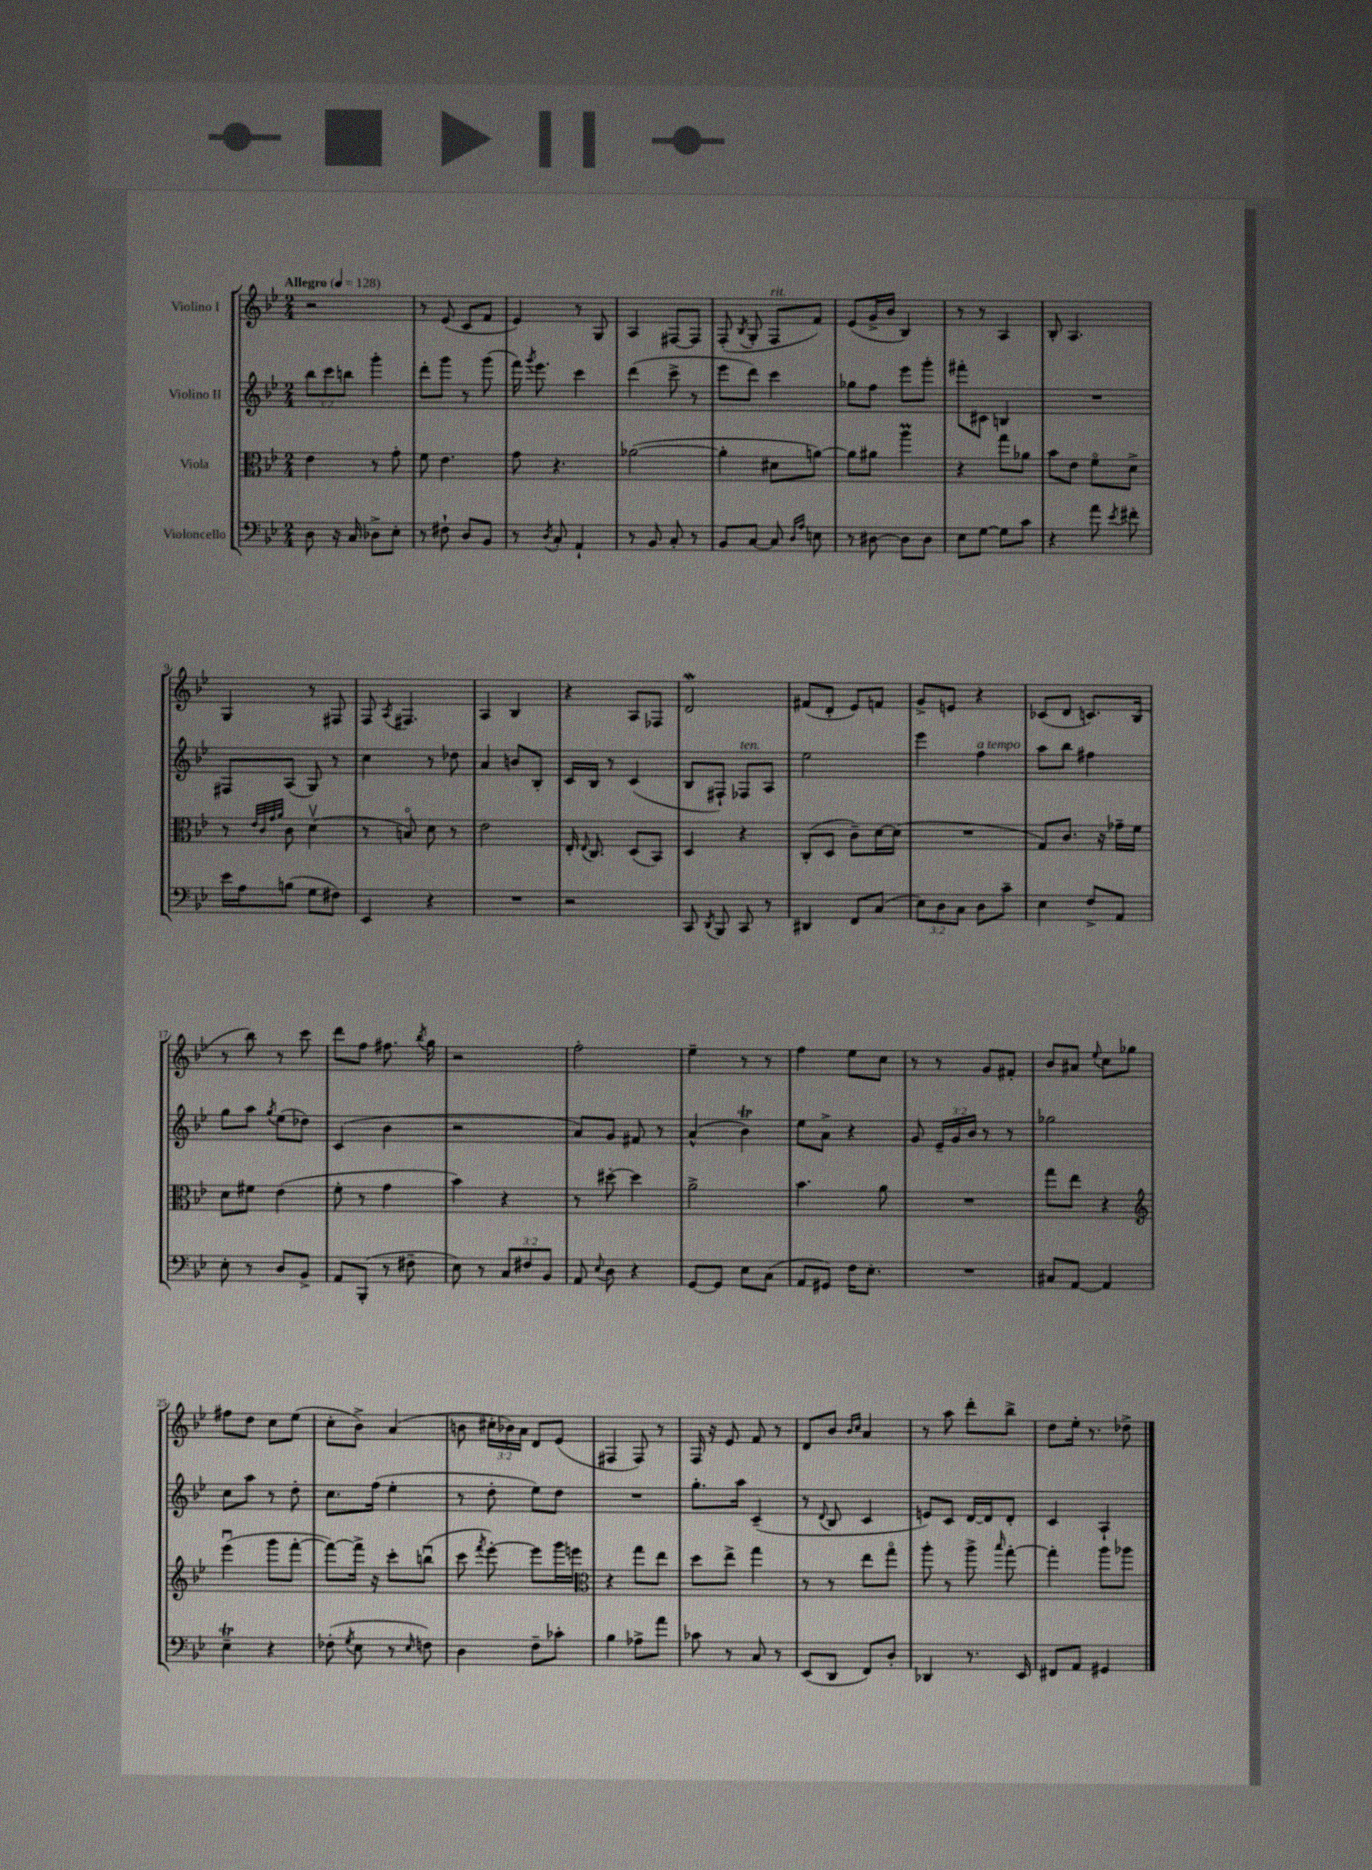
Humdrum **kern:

**kern	**kern	**kern	**kern
*staff4	*staff3	*staff2	*staff1
*clefF4	*clefC3	*clefG2	*clefG2
*k[b-e-]	*k[b-e-]	*k[b-e-]	*k[b-e-]
*M2/4	*M2/4	*M2/4	*M2/4
*MM128	*MM128	*MM128	*MM128
8D	4e-	12bb-	2r
.	.	12ccc	.
16r	.	.	.
.	.	12bb	.
16C	.	.	.
8D-^	8r	4ggg'	.
8E-'	8g'	.	.
=	=	=	=
8r	8f	8ddd'	8r
8F#`	4.e-	8ggg	(8e-
8D	.	8r	8c
8BB-	.	(8ggg	8f
=	=	=	=
8r	8g	16fff)	4e-)
.	.	8qggg	.
.	.	8.eee-	.
8qD	.	.	.
8C'	4.r	.	.
4AA`	.	4ccc	8r
.	.	.	8G
=	=	=	=
8r	([2a-	(4ddd	4A
8BB-	.	.	.
8C'	.	8ccc^	[8F#
8r	.	8r	8F#]
=	=	=	=
8BB-	4a-']	8eee-	(8F'
.	.	.	8qB-
[8C	.	8ddd)	8G'
8C]	8d#	4ccc	8F
16qqD	.	.	.
16qqA	.	.	.
8E	[8a)	.	8f)
=	=	=	=
8r	8a]	8gg-	(8e-
[8D#	8a#	8ff	16g^
.	.	.	16b-
8D#]	4aa	8eee-	4B-)
8D#	.	8ggg'	.
=	=	=	=
8E-	4r	8fff#'	8r
[8G	.	8c#	8r
8G]	8gg	4B	4A
8c	8a-	.	.
=	=	=	=
4r	8b-	2r	8B-'
.	8e-	.	4.A
8a	8fo	.	.
8qe-	.	.	.
8f#'	8d^	.	.
=	=	=	=
16e-	8r	8F#	4G
16A	.	.	.
.	32qqe-	.	.
.	32qqc	.	.
.	32qqg	.	.
.	32qqa	.	.
(8B	8c	(8A	.
8G	(4dv	8G)	8r
8F#)	.	8r	8F#
=	=	=	=
4EE-	8r	4cc	8F
.	.	.	8qA
.	8Bo)	.	4.F#
4r	8d	8r	.
.	8r	8dd-	.
=	=	=	=
2r	2e-	4a	4A
.	.	8b	4B-
.	.	8B-'	.
=	=	=	=
2r	16E-'	16c	4r
.	8qqE-	.	.
.	8.C	16B-	.
.	.	8r	.
.	(8D	(4c	8A
.	8BB-)	.	8F-
=	=	=	=
8CC	4D	8B-	2d
8qDD	.	.	.
8BBB-	.	8F#`)	.
8CC	4r	8F-	.
8r	.	8A	.
=	=	=	=
4DD#	(8C'	2ee-	(8f#
.	8D	.	8d'
8FF	8c~)	.	8e-)
(8C	[16d	.	8f
.	(16d]	.	.
=	=	=	=
12E-)	2r	4eee-	8g^
12D	.	.	.
.	.	.	8e
12C	.	.	.
8D	.	4ff	4r
8c~	.	.	.
=	=	=	=
4E-	8G)	8aa	(8c-
.	8.c	8bb-	8d
8F^	.	4ff#	8.c)
.	16r	.	.
8AA	16g-~	.	.
.	16f	.	(16B-
=	=	=	=
8E-'	8d	8gg	8r
8r	8f#	8aa	8bb-)
.	.	8qgg	.
8D	(4e-	(8ee-	8r
8BB-^	.	8dd-)	8ccc
=	=	=	=
8AA	8f'	(4c	8ddd
(8BBB-'	8r	.	8ff
8r	4g	4b-	8.ff#
8F#~	.	.	.
.	.	.	8qbb-
.	.	.	16gg
=	=	=	=
8E-)	4b-)	2r	2r
8r	.	.	.
12C	4r	.	.
12F#	.	.	.
12BB-	.	.	.
=	=	=	=
8AA	8r	8a)	2ff'
8qqE-	.	.	.
8D	[8dd#'	8g	.
4r	4dd#]	8f#	.
.	.	8r	.
=	=	=	=
[8GG	2a^	(4a^^	4ee-~
8GG]	.	.	.
8E-	.	4b-)	8r
(8C	.	.	8r
=	=	=	=
8AA	4.b-	8ee-	4ff
8GG#)	.	8a^	.
16F	.	4r	8ee-
8.E-'	.	.	.
.	8a	.	8cc
=	=	=	=
2r	2r	8g	8r
.	.	24e-~	8r
.	.	24g	.
.	.	24b-	.
.	.	8r	8g
.	.	8r	8f#'
=	=	=	=
8C#	8gg	2gg-	8b-
[8AA	8ee-	.	8a#
.	.	.	8qqee-
4AA]	4r	.	8cc
.	.	.	8gg-
=	=	=	=
*	*clefG2	*	*
4E-~	(4eee-u	8cc	8ff#
.	.	8aa	8dd
4r	8ggg	8r	8cc
.	[8fff'	8dd'	(8ee-
=	=	=	=
(8F-'	8fff_)	8.cc	8cc'
8qG	.	.	.
8E-	16fff^]	.	8b-^)
.	16r	(16ff	.
8r	8ccc'	4ee-'	(4a
16qqE-	.	.	.
8F)	(8bbu	.	.
=	=	=	=
4D	8ccc	8r	8b
.	8qfff	.	.
.	[8eee-')	8dd'	24cc#'
.	.	.	24b-)
.	.	.	24a
8F~	8eee-]	8ee-)	8d
8c-'	16ggg	8dd	(8e-
.	16eee	.	.
=	=	=	=
*	*clefC3	*	*
4B-	4r	2r	4F#
8A-^	8gg	.	8F#)
8a	8ee-	.	8r
=	=	=	=
8c-	8dd	8.gg'	16F
.	.	.	16r
8r	8ee-^	.	8e-
.	.	16aa	.
8C	4gg	(4c~	8f
8r	.	.	8r
=	=	=	=
(8EE-	8r	8r	8d
.	.	8qqd	.
8DD	8r	8B-	8b-
.	.	.	16qqb-
.	.	.	16qqcc
8FF)	8ee-	4c	4a
8D'	8ggo	.	.
=	=	=	=
4DD-	8aa'	8e)	8r
.	8r	8c	8aa
8.r	8aa^	[16d	8ddd'
.	.	16d]	.
.	16qqbb-	.	.
.	[8gg'	8d'	8bb-^
16EE-	.	.	.
=	=	=	=
8FF#	4gg']	4c	8dd
8AA	.	.	16ee-'
.	.	.	8.r
4GG#	8aa	4A`	.
.	8aa-	.	8dd-^
==	==	==	==
*-	*-	*-	*-
